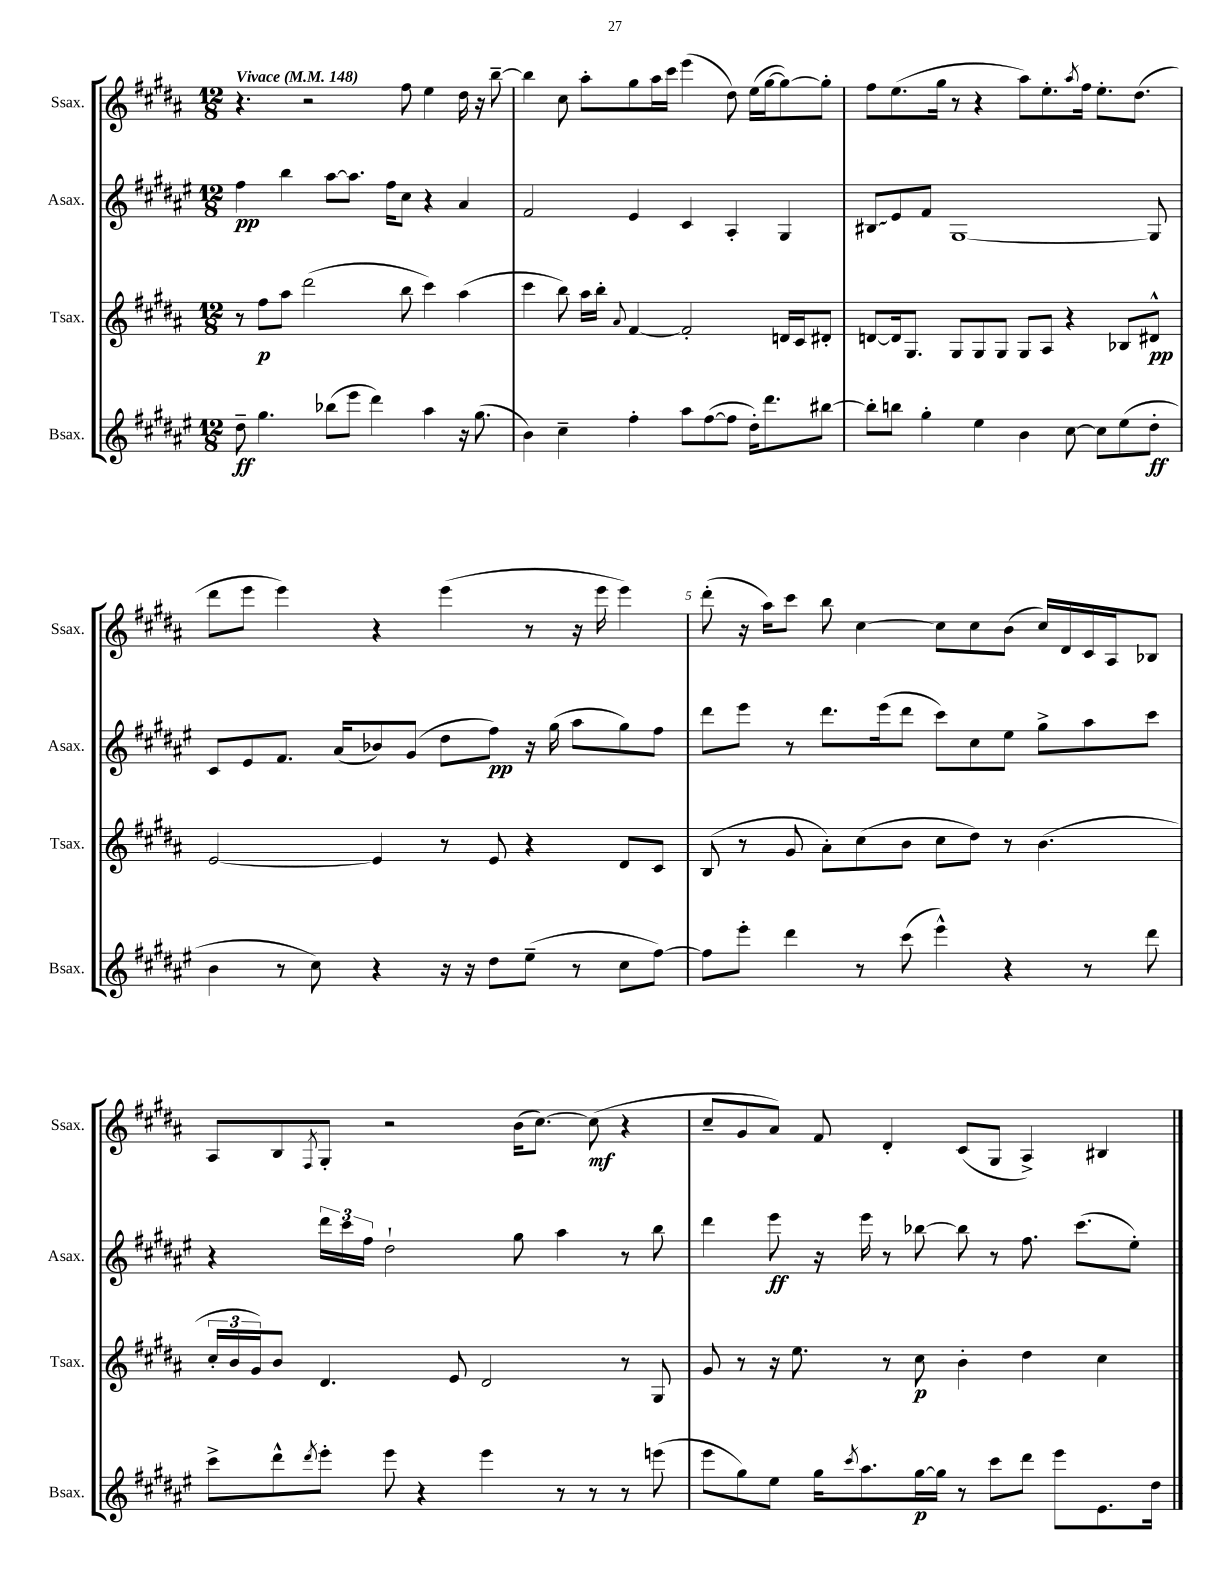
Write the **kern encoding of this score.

**kern	**kern	**kern	**kern
*staff4	*staff3	*staff2	*staff1
*clefG2	*clefG2	*clefG2	*clefG2
*k[f#c#g#d#a#e#]	*k[f#c#g#d#a#]	*k[f#c#g#d#a#e#]	*k[f#c#g#d#a#]
*M12/8	*M12/8	*M12/8	*M12/8
*MM148	*MM148	*MM148	*MM148
8dd#~	8r	4ff#	4.r
4.gg#	8ff#	.	.
.	8aa#	4bb	.
.	(2ddd#	.	2r
(8bb-	.	[8aa#	.
8eee#	.	8.aa#]	.
4ddd#)	.	.	.
.	.	16ff#	.
.	8bb	8cc#	8ff#
4aa#	4ccc#)	4r	4ee
16r	(4aa#	4a#	16dd#
(8.gg#	.	.	16r
.	.	.	[8bb~
=	=	=	=
4b)	4ccc#	2f#	4bb]
4cc#~	8bb)	.	8cc#
.	16aa#	.	8aa#'
.	16bb'	.	.
.	8qqa#	.	.
4ff#'	[4f#	4e#	8gg#
.	.	.	16aa#
.	.	.	16ccc#
8aa#	2f#']	4c#	(4eee
([8ff#	.	.	.
8ff#]	.	4A#'	8dd#)
16dd#')	.	.	(16ee
8.ddd#	.	.	[16gg#
.	16d	4G#	8gg#_)
.	16c#	.	.
[8bb#	8d#'	.	8gg#']
=	=	=	=
8bb#']	[8d	8B#	8ff#
8bb	16d]	8e#	(8.ee
.	8.G#	.	.
4gg#'	.	8f#	.
.	.	.	16gg#
.	8G#	[1G#	8r
4ee#	8G#	.	4r
.	8G#	.	.
4b	8G#	.	8aa#)
.	8A#	.	8.ee'
[8cc#	4r	.	.
.	.	.	8qaa#
.	.	.	16ff#
8cc#]	.	.	8.ee'
(8ee#	8B-	.	.
.	.	.	(8.dd#
8dd#'	8d#^^	8G#]	.
=	=	=	=
4b	[2e	8c#	8ddd#
.	.	8e#	8eee
8r	.	8.f#	4eee)
8cc#)	.	.	.
.	.	(16a#	.
4r	4e]	8b-)	4r
.	.	(8g#	.
16r	8r	8dd#	(4eee
16r	.	.	.
8dd#	8e	8ff#)	.
(8ee#~	4r	16r	8r
.	.	(16gg#	.
8r	.	8aa#	16r
.	.	.	16eee
8cc#	8d#	8gg#)	4eee)
[8ff#)	8c#	8ff#	.
=	=	=	=
8ff#]	(8B	8ddd#	(8ddd#'
8eee#'	8r	8eee#	16r
.	.	.	16aa#)
4ddd#	8g#	8r	8ccc#
.	8a#')	8.ddd#	8bb
8r	(8cc#	.	[4cc#
.	.	(16eee#	.
(8ccc#	8b	8ddd#	.
4eee#^^)	8cc#	8ccc#)	8cc#]
.	8dd#)	8cc#	8cc#
4r	8r	8ee#	(8b
.	(4.b	8gg#^	16cc#)
.	.	.	16d#
8r	.	8aa#	16c#
.	.	.	16A#
8ddd#	.	8ccc#	8B-
=	=	=	=
8ccc#^	24cc#'	4r	8A#
.	24b	.	.
.	24g#)	.	.
8ddd#^^	8b	.	8B
8qddd#	.	.	8qF#
8eee#'	4.d#	24ddd#	8G#'
.	.	24ccc#	.
.	.	24ff#	.
8eee#	.	2dd#`	2r
4r	.	.	.
.	8e	.	.
4eee#	2d#	.	.
.	.	8gg#	(16b
.	.	.	[8.cc#)
8r	.	4aa#	.
8r	.	.	(8cc#]
8r	8r	8r	4r
(8eee	8G#	8bb	.
=	=	=	=
8eee#	8g#	4ddd#	8cc#~
8gg#)	8r	.	8g#
8ee#	16r	8eee#	8a#)
.	8.ee	.	.
16gg#	.	16r	8f#
8qccc#	.	.	.
8.aa#	.	16eee#	.
.	8r	8r	4d#'
[16gg#	8cc#	[8bb-	.
16gg#]	.	.	.
8r	4b'	8bb-]	(8c#
8ccc#	.	8r	8G#
8ddd#	4dd#	8.ff#	4A#^)
8eee#	.	.	.
.	.	(8.ccc#	.
8.e#	4cc#	.	4B#
.	.	8ee#')	.
16dd#	.	.	.
==	==	==	==
*-	*-	*-	*-
